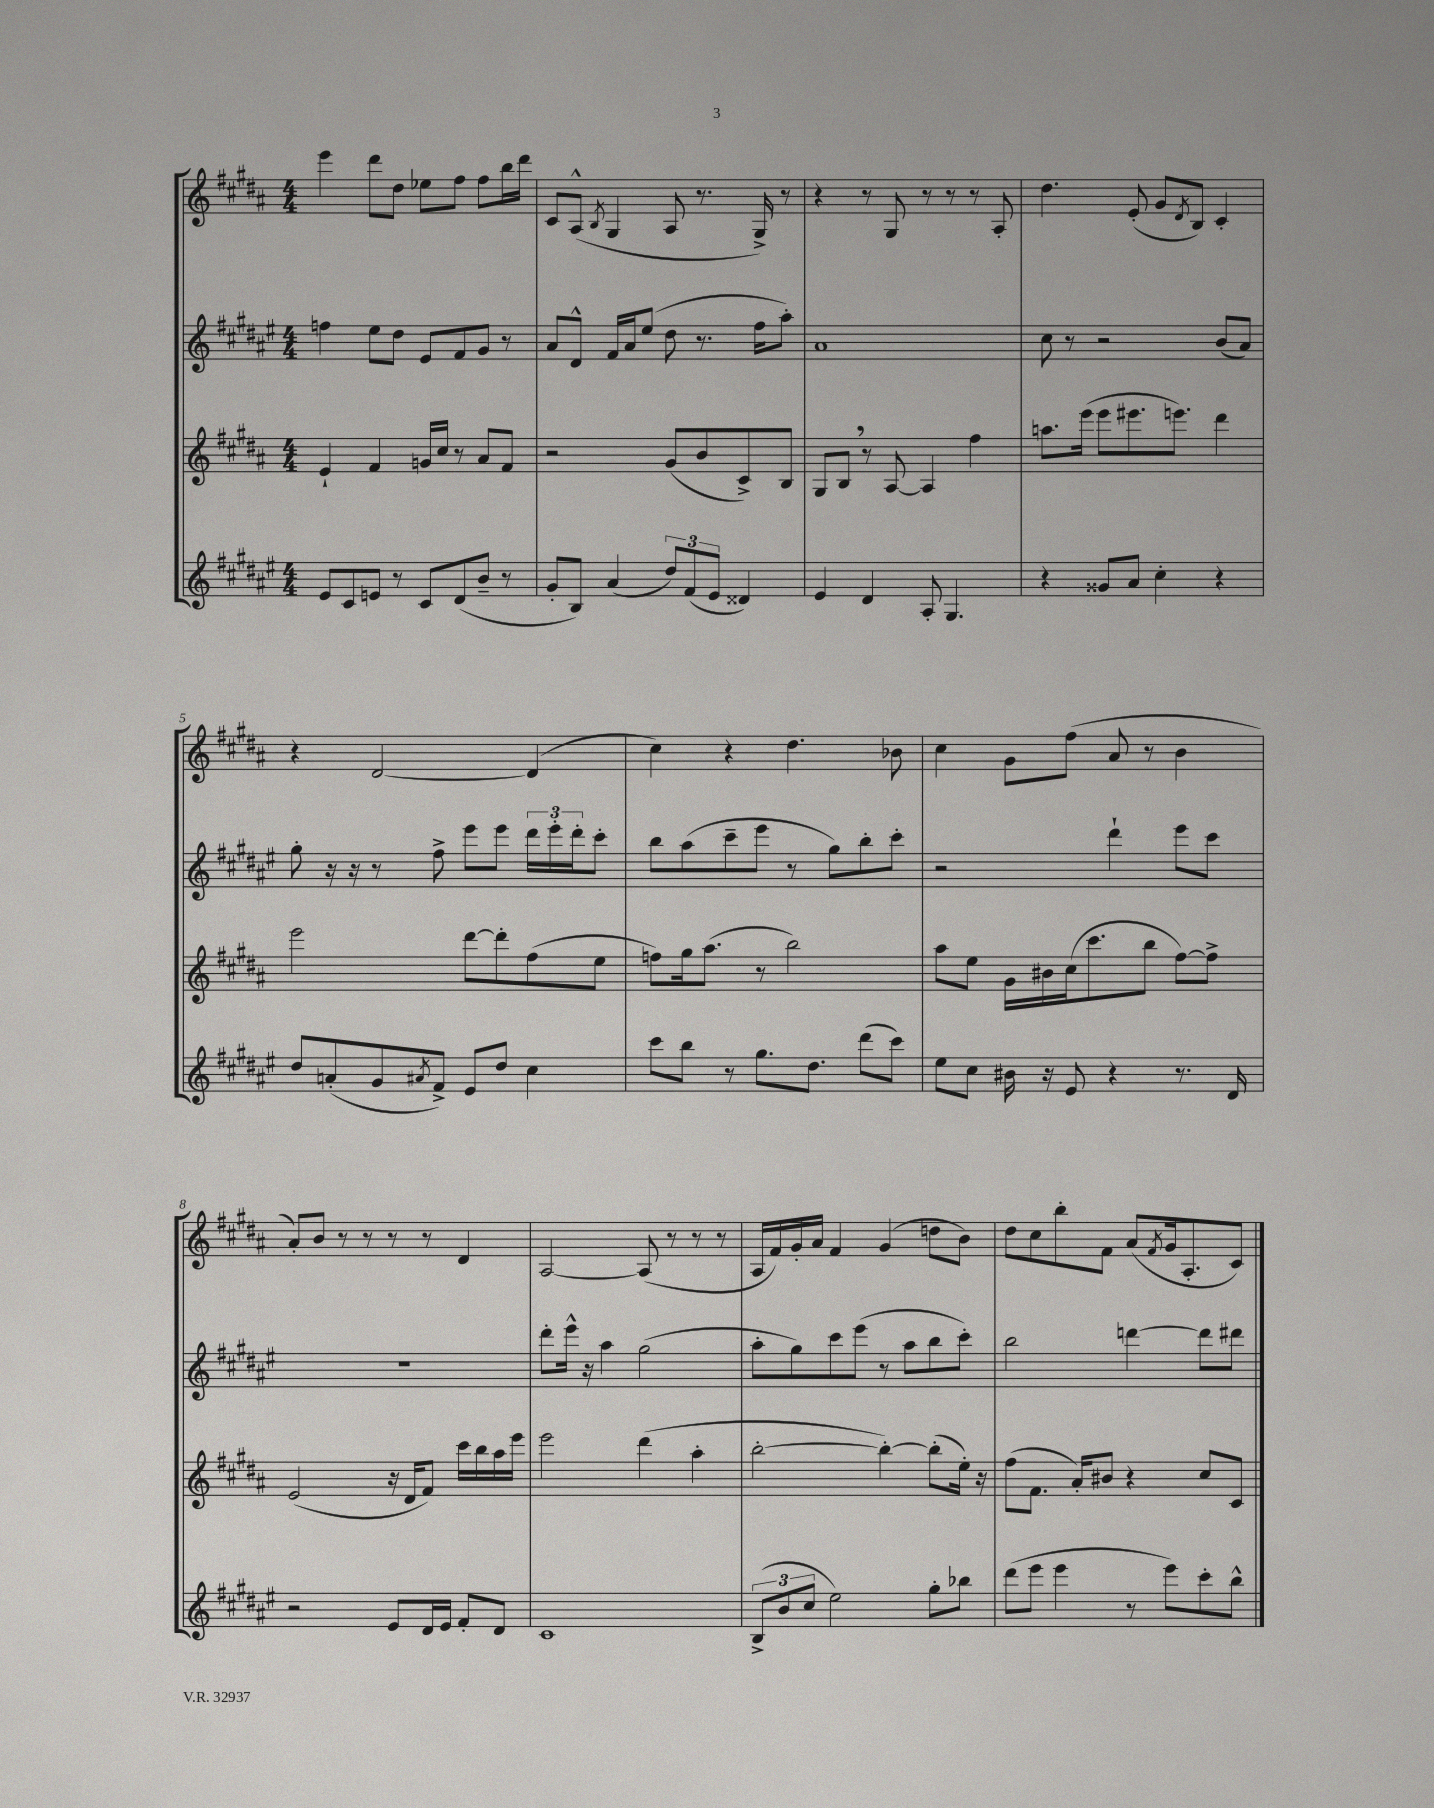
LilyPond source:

<<
\new StaffGroup <<
\new Staff = "s0" {
    \clef treble \key b \major \numericTimeSignature \time 4/4
    e'''4 dis'''8 dis''8 ees''8 fis''8 fis''8 b''16 dis'''16 |
    cis'8 ais8-^( \acciaccatura { b8 } gis4 ais8 r8. gis16->) r8 |
    r4 r8 gis8 r8 r8 r8 ais8-. |
    dis''4. e'8-.( gis'8 \acciaccatura { dis'8 } b8) cis'4-. |
    r4 dis'2~ dis'4( |
    cis''4) r4 dis''4. bes'8 |
    cis''4 gis'8 fis''8( ais'8 r8 b'4 |
    ais'8-.) b'8 r8 r8 r8 r8 dis'4 |
    ais2~ ais8( r8 r8 r8 |
    ais16 fis'16) gis'16-. ais'16 fis'4 gis'4( d''8 b'8) |
    dis''8 cis''8 b''8-. fis'8 ais'8( \acciaccatura { fis'8 } gis'16 ais8.-. cis'8) \bar "|." |
}
\new Staff = "s1" {
    \clef treble \key fis \major \numericTimeSignature \time 4/4
    f''4 eis''8 dis''8 eis'8 fis'8 gis'8 r8 |
    ais'8 dis'8-^ fis'16 ais'16 eis''8( dis''8 r8. fis''16 ais''8-.) |
    ais'1 |
    cis''8 r8 r2 b'8( ais'8) |
    gis''8-. r16 r16 r8 fis''8-> eis'''8 eis'''8 \tuplet 3/2 { dis'''16 eis'''16-. dis'''16-. } cis'''8-. |
    b''8 ais''8( cis'''8-- eis'''8 r8 gis''8) b''8-. cis'''8-. |
    r2 dis'''4-! eis'''8 cis'''8 |
    R1 |
    dis'''8-. eis'''16-^ r16 ais''4 gis''2( |
    ais''8-. gis''8) cis'''8 eis'''8( r8 ais''8 b''8 cis'''8-.) |
    b''2 d'''4~ d'''8 dis'''8 \bar "|." |
}
\new Staff = "s2" {
    \clef treble \key b \major \numericTimeSignature \time 4/4
    e'4-! fis'4 g'16 cis''16 r8 ais'8 fis'8 |
    r2 gis'8( b'8 cis'8->) b8 |
    gis8 b8 \breathe r8 ais8~ ais4 fis''4 |
    a''8. e'''16( e'''8 eis'''8. e'''8.) dis'''4 |
    e'''2 dis'''8~ dis'''8-. fis''8( e''8 |
    f''8) gis''16 ais''8.( r8 b''2) |
    ais''8 e''8 gis'16 bis'16 cis''16( cis'''8. b''8 fis''8~) fis''8-> |
    e'2( r16 dis'16 fis'8) cis'''16 b''16 ais''16 e'''16 |
    e'''2 dis'''4( ais''4-. |
    b''2~-. b''4~-.) b''8-.( e''16-.) r16 |
    fis''8( fis'8. ais'16-.) bis'8 r4 cis''8 cis'8 \bar "|." |
}
\new Staff = "s3" {
    \clef treble \key fis \major \numericTimeSignature \time 4/4
    eis'8 cis'8 e'8 r8 cis'8 dis'8( b'8-- r8 |
    gis'8-. b8) ais'4( \tuplet 3/2 { dis''8) fis'8( eis'8 } disis'4) |
    eis'4 dis'4 ais8-. gis4. |
    r4 gisis'8 ais'8 cis''4-. r4 |
    dis''8 a'8-.( gis'8 \acciaccatura { ais'8 } fis'8->) eis'8 dis''8 cis''4 |
    cis'''8 b''8 r8 gis''8. dis''8. dis'''8( cis'''8) |
    eis''8 cis''8 bis'16 r16 eis'8 r4 r8. dis'16 |
    r2 eis'8 dis'16 eis'16 fis'8-. dis'8 |
    cis'1 |
    \tuplet 3/2 { b8->( b'8 cis''8 } eis''2) gis''8-. bes''8 |
    dis'''8( eis'''8 eis'''4 r8 eis'''8) cis'''8-. b''8-^ \bar "|." |
}
>>
>>
